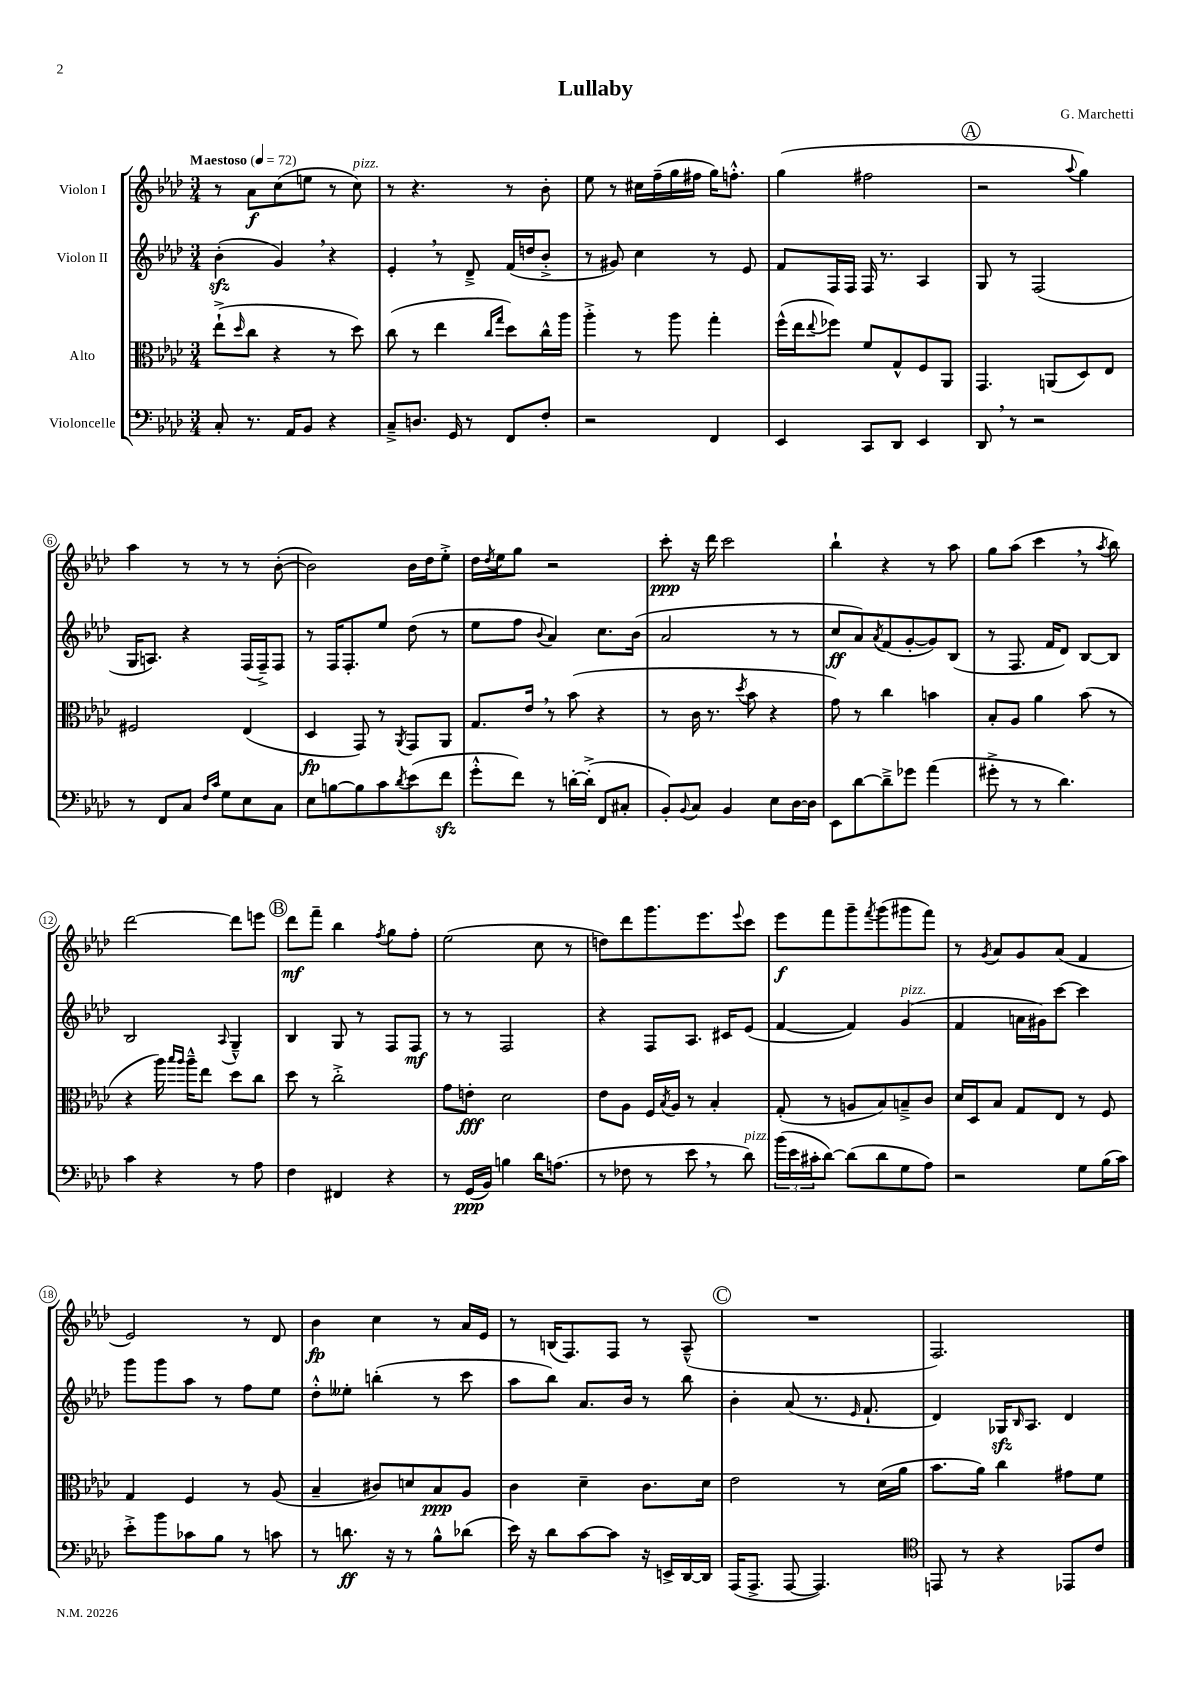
\header { title = "Lullaby" composer = "G. Marchetti" }
<<
\new StaffGroup <<
\new Staff = "s0" \with { instrumentName = "Violon I" } {
    \clef treble \key aes \major \numericTimeSignature \time 3/4 \tempo "Maestoso" 4 = 72
    r8 aes'8\f c''8( e''8 r8 c''8^\markup { \italic "pizz." }) |
    r8 r4. r8 bes'8-. |
    ees''8 r8 cis''16 f''16--( g''16 fis''16 g''16) f''8.-.-^ |
    g''4( fis''2 |
    \mark \markup { \circle "A" } r2 \appoggiatura { aes''8 } g''4) |
    aes''4 r8 r8 r8 bes'8~-.( |
    bes'2) bes'16 des''16 ees''8-.-> |
    des''16 \acciaccatura { des''8 } ees''16 g''8 r2 |
    c'''8-.\ppp r16 des'''16 c'''2 |
    bes''4-! r4 r8 aes''8 |
    g''8 aes''8( c'''4 \breathe r8 \acciaccatura { aes''8 } bes''8) |
    des'''2~ des'''8 e'''8 |
    \mark \markup { \circle "B" } des'''8\mf f'''8-- bes''4 \acciaccatura { f''8 } g''8 f''8-. |
    ees''2( c''8 r8 |
    d''8) des'''8 g'''8. ees'''8. \appoggiatura { ees'''8 } c'''8 |
    ees'''8\f f'''8 g'''8-- \acciaccatura { f'''8 } g'''8( gis'''8 f'''8) |
    r8 \acciaccatura { g'8 } aes'8 g'8 aes'8( f'4 |
    ees'2) r8 des'8 |
    bes'4\fp c''4 r8 aes'16 ees'16 |
    r8 b16( f8.) f8 r8 aes8---^( |
    \mark \markup { \circle "C" } R2. |
    f2.) \bar "|." |
}
\new Staff = "s1" \with { instrumentName = "Violon II" } {
    \clef treble \key aes \major \numericTimeSignature \time 3/4
    bes'4-.\sfz( g'4) \breathe r4 |
    ees'4-. \breathe r8 des'8---> f'16( d''16 bes'8-.-> |
    r8 gis'8) c''4 r8 ees'8 |
    f'8 f16 f16 f16 r8. aes4 |
    \mark \markup { \circle "A" } g8 r8 f2( |
    g16 a8.) r4 f16( f16--->) f8 |
    r8 f16 f8.-. ees''8 des''8( r8 |
    ees''8 f''8 \appoggiatura { bes'8 } aes'4) c''8. bes'16( |
    aes'2 r8 r8 |
    c''8\ff aes'8) \acciaccatura { aes'8 } f'8( g'8~-. g'8) bes8( |
    r8 f8. f'16 des'8) bes8~ bes8 |
    bes2 \appoggiatura { aes8 } g4---^ |
    \mark \markup { \circle "B" } bes4 g8 r8 f8 f8\mf |
    r8 r8 f2 |
    r4 f8 aes8. cis'16 ees'8( |
    f'4~ f'4) g'4^\markup { \italic "pizz." }( |
    f'4 a'16 gis'16) c'''8~ c'''4 |
    g'''8 g'''8 aes''8 r8 f''8 ees''8 |
    des''8-.-^ eeses''8-. b''4-.( r8 c'''8 |
    aes''8 bes''8) aes'8. bes'16 r8 bes''8 |
    \mark \markup { \circle "C" } bes'4-. aes'8( r8. \grace { ees'16 } f'8.-! |
    des'4) ges16\sfz \grace { bes16 } aes8. des'4 \bar "|." |
}
\new Staff = "s2" \with { instrumentName = "Alto" } {
    \clef alto \key aes \major \numericTimeSignature \time 3/4
    ees''8-!->( \grace { des''16 } c''8 r4 r8 des''8) |
    c''8( r8 ees''4 \grace { c''16 g''16 } des''8) c''16-^ aes''16 |
    aes''4-.-> r8 aes''8 g''4-. |
    f''16-^( ees''16 \appoggiatura { ees''8 } fes''8) f'8 g8-^ f8 aes,8 |
    \mark \markup { \circle "A" } g,4. a,8( des8) ees8 |
    fis2 ees4( |
    des4\fp g,8) r8 \acciaccatura { aes,8 } g,8 aes,8 |
    g8. ees'16 \breathe r8 bes'8( r4 |
    r8 c'16 r8. \acciaccatura { des''8 } bes'8 r4 |
    g'8) r8 c''4 b'4 |
    bes8-. aes8 aes'4 bes'8( r8 |
    r4 aes''16) \grace { bes''16 aes''16 } aes''16---^ ees''8 des''8 c''8 |
    \mark \markup { \circle "B" } des''8 r8 c''2-.-> |
    g'8 e'8-.\fff des'2 |
    ees'8 aes8 f16 \acciaccatura { bes8 } aes16 r8 bes4-. |
    g8-.( r8 a8 bes8) b8---> c'8 |
    des'16 des16 bes8 g8 ees8 r8 f8 |
    g4 f4 r8 aes8( |
    bes4-- cis'8) d'8 bes8\ppp aes8 |
    c'4 des'4-- c'8. des'16 |
    \mark \markup { \circle "C" } ees'2 r8 des'16( aes'16 |
    bes'8. aes'16) c''4 gis'8 f'8 \bar "|." |
}
\new Staff = "s3" \with { instrumentName = "Violoncelle" } {
    \clef bass \key aes \major \numericTimeSignature \time 3/4
    c8-. r8. aes,16 bes,8 r4 |
    c8---> d8. g,16 r8 f,8 f8-. |
    r2 f,4 |
    ees,4 c,8 des,8 ees,4 |
    \mark \markup { \circle "A" } des,8 \breathe r8 r2 |
    r8 f,8 c8 \grace { f16 c'16 } g8 ees8 c8 |
    ees8 b8~ b8 c'8 \acciaccatura { des'8 } ees'8( f'8\sfz |
    g'8-.-^ f'8) r8 d'16~-. d'16-.->( f,8 cis8-. |
    bes,8-.) \appoggiatura { bes,8 } c8 bes,4 ees8 des16~ des16 |
    ees,8 des'8~ des'8---> ges'8 aes'4( |
    gis'8-.-> r8 r8 des'4.) |
    c'4 r4 r8 aes8 |
    \mark \markup { \circle "B" } f4 fis,4 r4 |
    r8 g,16\ppp( bes,16) b4 des'16 a8.( |
    r8 fes8 r8 ees'8 \breathe r8 des'8^\markup { \italic "pizz." }) |
    \tuplet 3/2 { bes'16( ees'16 cis'16-. } des'8~) des'8( des'8 g8 aes8) |
    r2 g8 bes16( c'16) |
    ees'8-.-> bes'8 ces'8 bes8 r8 c'8 |
    r8 d'8.\ff r16 r8 bes8-^ des'8( |
    ees'16) r16 des'8 c'8~ c'8 r16 e,16-> des,16~ des,16 |
    \mark \markup { \circle "C" } aes,,16( aes,,8.-> aes,,8~ aes,,4.) |
    \clef tenor e,8 r8 r4 ees,8 c'8 \bar "|." |
}
>>
>>
\layout { \context { \Score \override BarNumber.stencil = #(make-stencil-circler 0.1 0.3 ly:text-interface::print) } }
